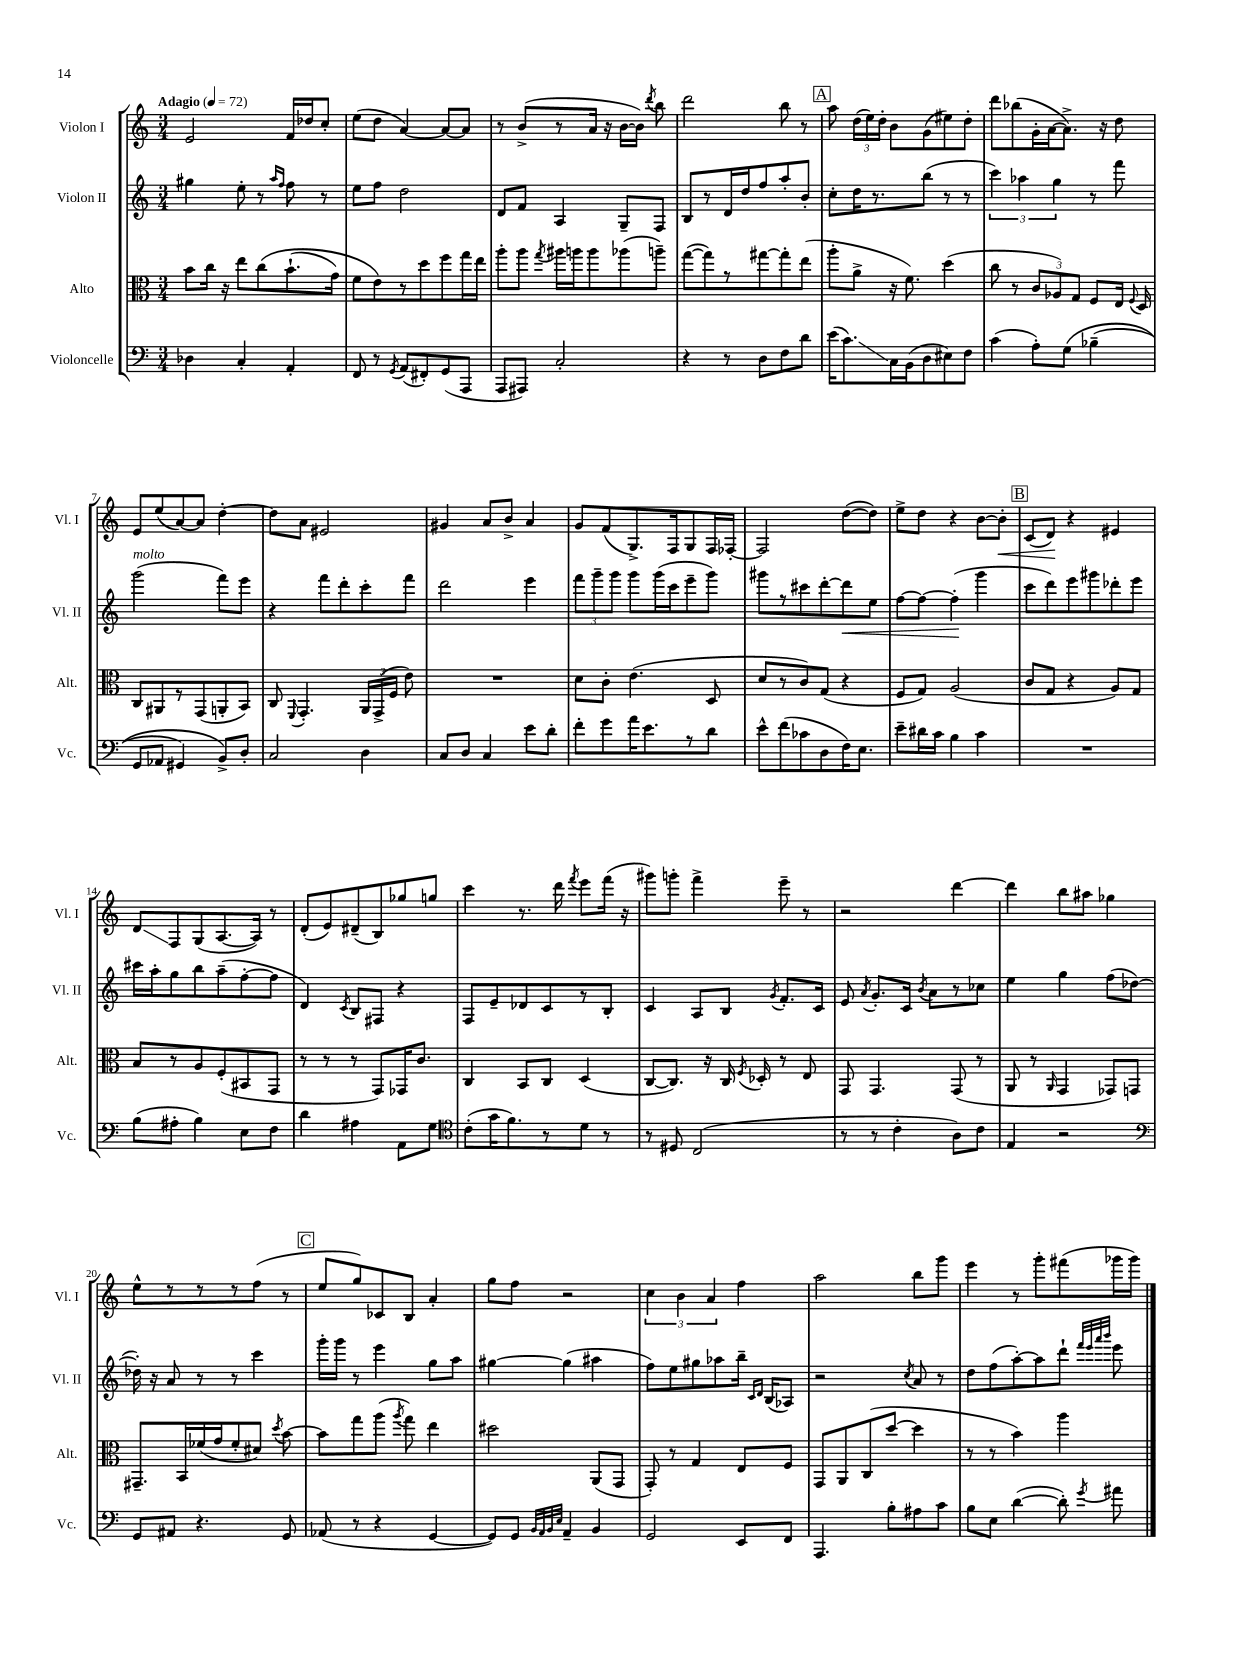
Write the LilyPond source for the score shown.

<<
\new StaffGroup <<
\new Staff = "s0" \with { instrumentName = "Violon I" shortInstrumentName = "Vl. I" } {
    \clef treble \key c \major \numericTimeSignature \time 3/4 \tempo "Adagio" 4 = 72
    \autoBeamOff e'2 f'16[ des''16 c''8]-. |
    e''8[( d''8] a'4~) a'8[~ a'8] |
    r8 b'8[->( r8 a'16] r16 b'16[~ b'16]) \acciaccatura { d'''8 } b''8 |
    d'''2 b''8 r8 |
    \mark \markup { \box "A" } a''8 \tuplet 3/2 { d''16[( e''16) d''16]-. } b'8[ g'8( eis''8) d''8]-. |
    d'''8[ bes''8( g'16-. a'16~ a'8.]->) r16 d''8 |
    e'8[ e''8( a'8~) a'8] d''4~-. |
    d''8[ a'8] eis'2 |
    gis'4 a'8[ b'8]-> a'4 |
    g'8[ f'8( g8.->) f16 g8 f16 fes16]~-. |
    fes2 d''8[~( d''8]) |
    e''8[-> d''8] r4 b'8[~ b'8]-.\< |
    \mark \markup { \box "B" } c'8[( d'8]\!) r4 eis'4 |
    d'8[\glissando f8 g8( a8.~ a16]) r8 |
    d'8[-.( e'8) dis'8--( b8) ges''8 g''8] |
    c'''4 r8. d'''16 \acciaccatura { f'''8 } e'''8[ f'''16]( r16 |
    gis'''8[) g'''8]-. f'''4-> e'''8-- r8 |
    r2 d'''4~ |
    d'''4 b''8[ ais''8] ges''4 |
    e''8[-^ r8 r8 r8 f''8]( r8 |
    \mark \markup { \box "C" } e''8[ g''8) ces'8 b8] a'4-. |
    g''8[ f''8] r2 |
    \tuplet 3/2 { c''4 b'4 a'4 } f''4 |
    a''2 b''8[ g'''8] |
    e'''4 r8 g'''8[-. fis'''8( ges'''16 ges'''16]) \bar "|." |
}
\new Staff = "s1" \with { instrumentName = "Violon II" shortInstrumentName = "Vl. II" } {
    \clef treble \key c \major \numericTimeSignature \time 3/4
    \autoBeamOff gis''4 e''8-. r8 \grace { a''16[ f''16] } f''8 r8 |
    e''8[ f''8] d''2 |
    d'8[ f'8] a4 g8[-- f8] |
    b8[ r8 d'16 d''16 f''8 a''8-. b'8]-. |
    \mark \markup { \box "A" } c''8[-. d''16 r8. b''8]( r8 r8 |
    \tuplet 3/2 { c'''4) aes''4 g''4 } r8 f'''8 |
    g'''2^\markup { \italic "molto" }( f'''8[) e'''8] |
    r4 f'''8[ d'''8-. c'''8-. f'''8] |
    d'''2 e'''4 |
    \tuplet 3/2 { f'''8[ g'''8-- g'''8] } g'''8[ g'''16( c'''16 e'''8-- g'''8]) |
    gis'''8[ r8 cis'''8 d'''8~-. d'''8\< e''8] |
    f''8[~ f''8]~ f''4-.\!( g'''4 |
    \mark \markup { \box "B" } c'''8[ d'''8) e'''8 gis'''8 des'''8-. e'''8] |
    cis'''16[ a''16-. g''8 b''8 a''8--( f''8~-. f''8] |
    d'4) \acciaccatura { c'8 } b8[ fis8] r4 |
    f8[ e'8-- des'8 c'8 r8 b8]-. |
    c'4 a8[ b8] \acciaccatura { g'8 } f'8.[-. c'16] |
    e'8 \acciaccatura { a'8 } g'8.[-. c'16] \acciaccatura { b'8 } a'8[ r8 ces''8] |
    e''4 g''4 f''8[( des''8]~ |
    des''16-.) r16 a'8 r8 r8 c'''4 |
    \mark \markup { \box "C" } g'''16[-. g'''16] r8 e'''4 g''8[ a''8] |
    gis''4~ gis''4( ais''4 |
    f''8[) e''8 gis''8 aes''8 b''16]-- \grace { c'16[ d'16] } b16[( aes8]) |
    r2 \acciaccatura { c''8 } a'8 r8 |
    d''8[ f''8( a''8~-.) a''8 d'''8]-! \grace { f'''32[ e'''32 a'''32 b'''32] } e'''8 \bar "|." |
}
\new Staff = "s2" \with { instrumentName = "Alto" shortInstrumentName = "Alt." } {
    \clef alto \key c \major \numericTimeSignature \time 3/4
    \autoBeamOff b'8[ c''16] r16 e''8[ c''8\( b'8.-!( g'16]) |
    f'8[ e'8\) r8 d''8 f''8 g''16 e''16] |
    a''8[-. a''8] \acciaccatura { g''8 } ais''16[ a''16 a''8 aes''8( a''8]--) |
    g''8[~( g''8) r8 gis''8~ gis''8-. e''8]( |
    \mark \markup { \box "A" } a''8[-. a'8]-> r16 f'8.) d''4( |
    c''8 r8 \tuplet 3/2 { c'8[ aes8) g8] } f8[ e16] \appoggiatura { f8 } d16 |
    c8[ ais,8 r8 g,8( a,8-. b,8]) |
    c8 \appoggiatura { f,8 } g,4.-. \tuplet 3/2 { a,16[ g,16->( f16] } e'8) |
    R2. |
    d'8[ c'8]-. e'4.( d8 |
    d'8[ r8 c'8) g8]( r4 |
    f8[ g8]) a2( |
    \mark \markup { \box "B" } c'8[ g8] r4 a8[) g8] |
    b8[ r8 a8 f8-.( bis,8 g,8] |
    r8 r8 r8 g,8[) ges,16 c'8.] |
    c4 b,8[ c8] d4( |
    c8[~ c8.]) r16 c16 \acciaccatura { f8 } des16-. r8 e8 |
    g,8 g,4. g,8( r8 |
    a,8 r8 \grace { a,16 } g,4 ges,8[) g,8] |
    gis,8.[-- b,16 fes'16( g'16 fes'8-. dis'8]) \acciaccatura { d''8 } b'8~ |
    \mark \markup { \box "C" } b'8[ g''8 a''8]( \acciaccatura { a''8 } g''8) e''4 |
    dis''2 a,8[( g,8] |
    g,8-.) r8 g4 e8[ f8] |
    g,8[ a,8 c8( d''8]~ d''4 |
    r8 r8 b'4) a''4 \bar "|." |
}
\new Staff = "s3" \with { instrumentName = "Violoncelle" shortInstrumentName = "Vc." } {
    \clef bass \key c \major \numericTimeSignature \time 3/4
    \autoBeamOff des4 c4-. a,4-. |
    f,8 r8 \acciaccatura { g,8 } a,8[( fis,8-.) g,8( a,,8] |
    a,,8[ ais,,8]) c2-. |
    r4 r8 d8[ f8 d'8] |
    \mark \markup { \box "A" } e'16[( c'8.\glissando) c16 b,16( d8 eis8) f8] |
    c'4( a8[-.) g8]\( bes4--( |
    g,8[ aes,8] gis,4) b,8[->\) d8]-. |
    c2 d4 |
    c8[ d8] c4 e'8[ d'8]-. |
    f'8[-. g'8 a'16 e'8. r8 d'8] |
    e'8[-^ f'8( ces'8 d8 f16) e8.] |
    e'8[-- dis'16 c'16] b4 c'4 |
    \mark \markup { \box "B" } R2. |
    b8[( ais8]-. b4) e8[ f8] |
    d'4 ais4 a,8[ g8] |
    \clef tenor c'8[-.( g'16 f'8.) r8 d'8] r8 |
    r8 dis8 c2( |
    r8 r8 c'4-. a8[) c'8] |
    e4 r2 |
    \clef bass g,8[ ais,8] r4. g,8 |
    \mark \markup { \box "C" } aes,8( r8 r4 g,4~ |
    g,8[) g,8] \grace { b,32[ a,32 b,32 e32] } a,4-- b,4 |
    g,2 e,8[ f,8] |
    a,,4. b8[-. ais8 c'8] |
    b8[ e8] d'4~( d'8-.) \acciaccatura { g'8 } ais'8 \bar "|." |
}
>>
>>
